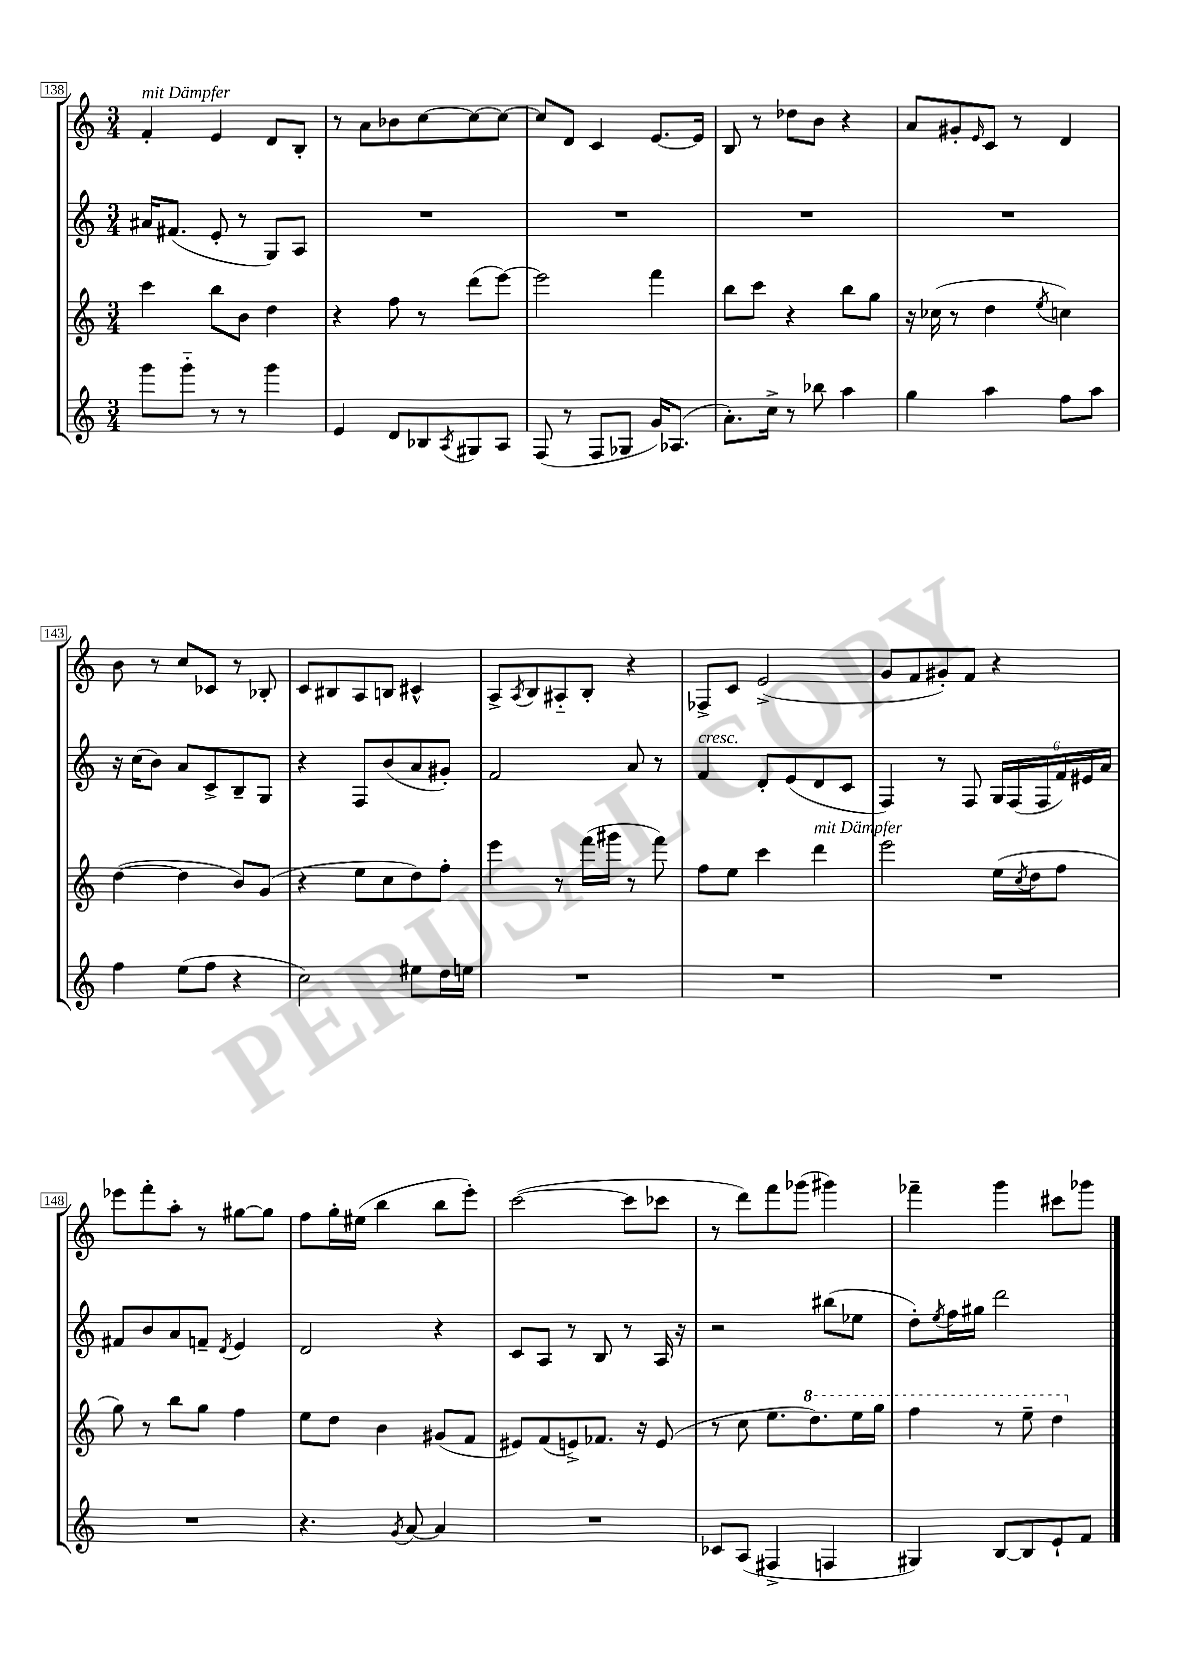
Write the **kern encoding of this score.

**kern	**kern	**kern	**kern
*part4	*part3	*part2	*part1
*staff4	*staff3	*staff2	*staff1
*clefG2	*clefG2	*clefG2	*clefG2
*k[]	*k[]	*k[]	*k[]
*M3/4	*M3/4	*M3/4	*M3/4
=138	=138	=138	=138
!	!	!	!LO:TX:a:i:t=mit Dämpfer
8ggg\L	4ccc\	16a#X/KL	4f'/
.	.	(8.f#X/J	.
8ggg\J	.	.	.
8r	8bb\L	8e'/	4e/
8r	8b\J	8r	.
4ggg\	4dd\	8G/L)	8d/L
.	.	8A/J	8B'/J
=139	=139	=139	=139
4e/	4r	2.r	8r
.	.	.	8a\L
8d/L	8ff\	.	8b-X\
8B-X/	8r	.	[8cc\
8qA/	.	.	.
8G#X/	(8ddd\L	.	8cc\_
8A/J	[8eee\J)	.	8cc\J_
=140	=140	=140	=140
(8F/	2eee\]	2.r	8cc/L]
8r	.	.	8d/J
8F/L	.	.	4c/
8G-X/J	.	.	.
16g/KL)	4fff\	.	[8.e/L
(8.A-X/J	.	.	.
.	.	.	16e/Jk]
=141	=141	=141	=141
8.a'\L)	8bb\L	2.r	8B/
.	8ccc\J	.	8r
16cc^\Jk	.	.	.
8r	4r	.	8dd-X\L
8bb-X\	.	.	8b\J
4aa\	8bb\L	.	4r
.	8gg\J	.	.
=142	=142	=142	=142
4gg\	16r	2.r	8a/L
.	(16cc-X\	.	.
.	8r	.	8g#X'/
.	.	.	16qqe/
4aa\	4dd\	.	8c/J
.	.	.	8r
.	8qee/	.	.
8ff\L	4ccn\)	.	4d/
8aa\J	.	.	.
!!LO:LB:g=z
=143	=143	=143	=143
4ff\	([4dd\	16r	8b\
.	.	(16cc\KL	.
.	.	8b\J)	8r
(8ee\L	4dd\]	8a/L	8cc/L
8ff\J	.	8c^/	8c-X/J
4r	8b/L)	8B~/	8r
.	(8g/J	8G/J	8B-X'/
=144	=144	=144	=144
2cc\)	4r	4r	8c/L
.	.	.	8B#X/
.	8ee\L	8F/L	8A/
.	8cc\	(8b/	8Bn/J
8ee#X\L	8dd\)	8a/	4c#X^^/
16dd\L	8ff'\J	8g#X'/J)	.
16een\JJ	.	.	.
=145	=145	=145	=145
2.r	4eee\	2f/	8A^/L
.	.	.	8qA/
.	.	.	8B/
.	8r	.	8A#X/
.	(16fff\LL	.	8B'/J
.	16ggg#X\JJ	.	.
.	8r	8a/	4r
.	8fff\)	8r	.
=146	=146	=146	=146
!	!	!LO:TX:a:i:t=cresc.	!
2.r	8ff\L	4f/	8F-X^/L
.	8ee\J	.	8c/J
.	4ccc\	8d'/L	(2e^/
.	.	(8e/	.
!	!LO:TX:a:i:t=mit Dämpfer	!	!
.	4ddd\	8d/	.
.	.	8c/J	.
=147	=147	=147	=147
2.r	2eee\	4F/)	8g/L
.	.	.	8f/
.	.	8r	8g#X'/)
.	.	8F/	8f/J
.	(16ee\LL	24G/LL	4r
.	.	(24F/	.
.	8qcc/	.	.
.	16dd\J	.	.
.	.	24F/	.
.	8ff\J	24f/)	.
.	.	24e#X/	.
.	.	24a/JJ	.
!!LO:LB:g=z
=148	=148	=148	=148
2.r	8gg\)	8f#X/L	8eee-X\L
.	8r	8b/	8fff'\
.	8bb\L	8a/	8aa'\J
.	8gg\J	8fn~/J	8r
.	.	8qd/	.
.	4ff\	4e/	[8gg#X\L
.	.	.	8gg#\J]
=149	=149	=149	=149
4.r	8ee\L	2d/	8ff\L
.	8dd\J	.	16gg'\L
.	.	.	(16ee#X\JJ
.	4b\	.	4bb\
8qg/	.	.	.
[8a/	.	.	.
4a/]	(8g#X/L	4r	8bb\L
.	8f/J	.	8eee'\J)
=150	=150	=150	=150
2.r	8e#X/L)	8c/L	([2ccc\
.	(8f/	8A/J	.
.	8en^/)	8r	.
.	8.f-X/J	8B/	.
.	.	8r	8ccc\L]
.	16r	.	.
.	(8e/	16A/	8ccc-X\J
.	.	16r	.
=151	=151	=151	=151
8c-X/L	8r	2r	8r
(8A/J	8cc\	.	8ddd\L)
4F#X^/	8.ee\L	.	8fff\
.	.	.	(8ggg-X\J
*	*8va	*	*
.	8.ddd\)	.	.
4Fn/	.	(8bb#X\L	4ggg#X\)
.	16eee\L	8ee-X\J	.
.	16ggg\JJ	.	.
=152	=152	=152	=152
4G#X/)	4fff\	8dd'\L)	4fff-X~\
.	.	8qee/	.
.	.	16ff\L	.
.	.	16gg#X\JJ	.
[8B/L	8r	2ddd\	4ggg\
8B/]	8eee~\	.	.
8e`/	4ddd\	.	8ccc#X\L
8f/J	.	.	8ggg-X\J
*	*X8va	*	*
==	==	==	==
*-	*-	*-	*-
